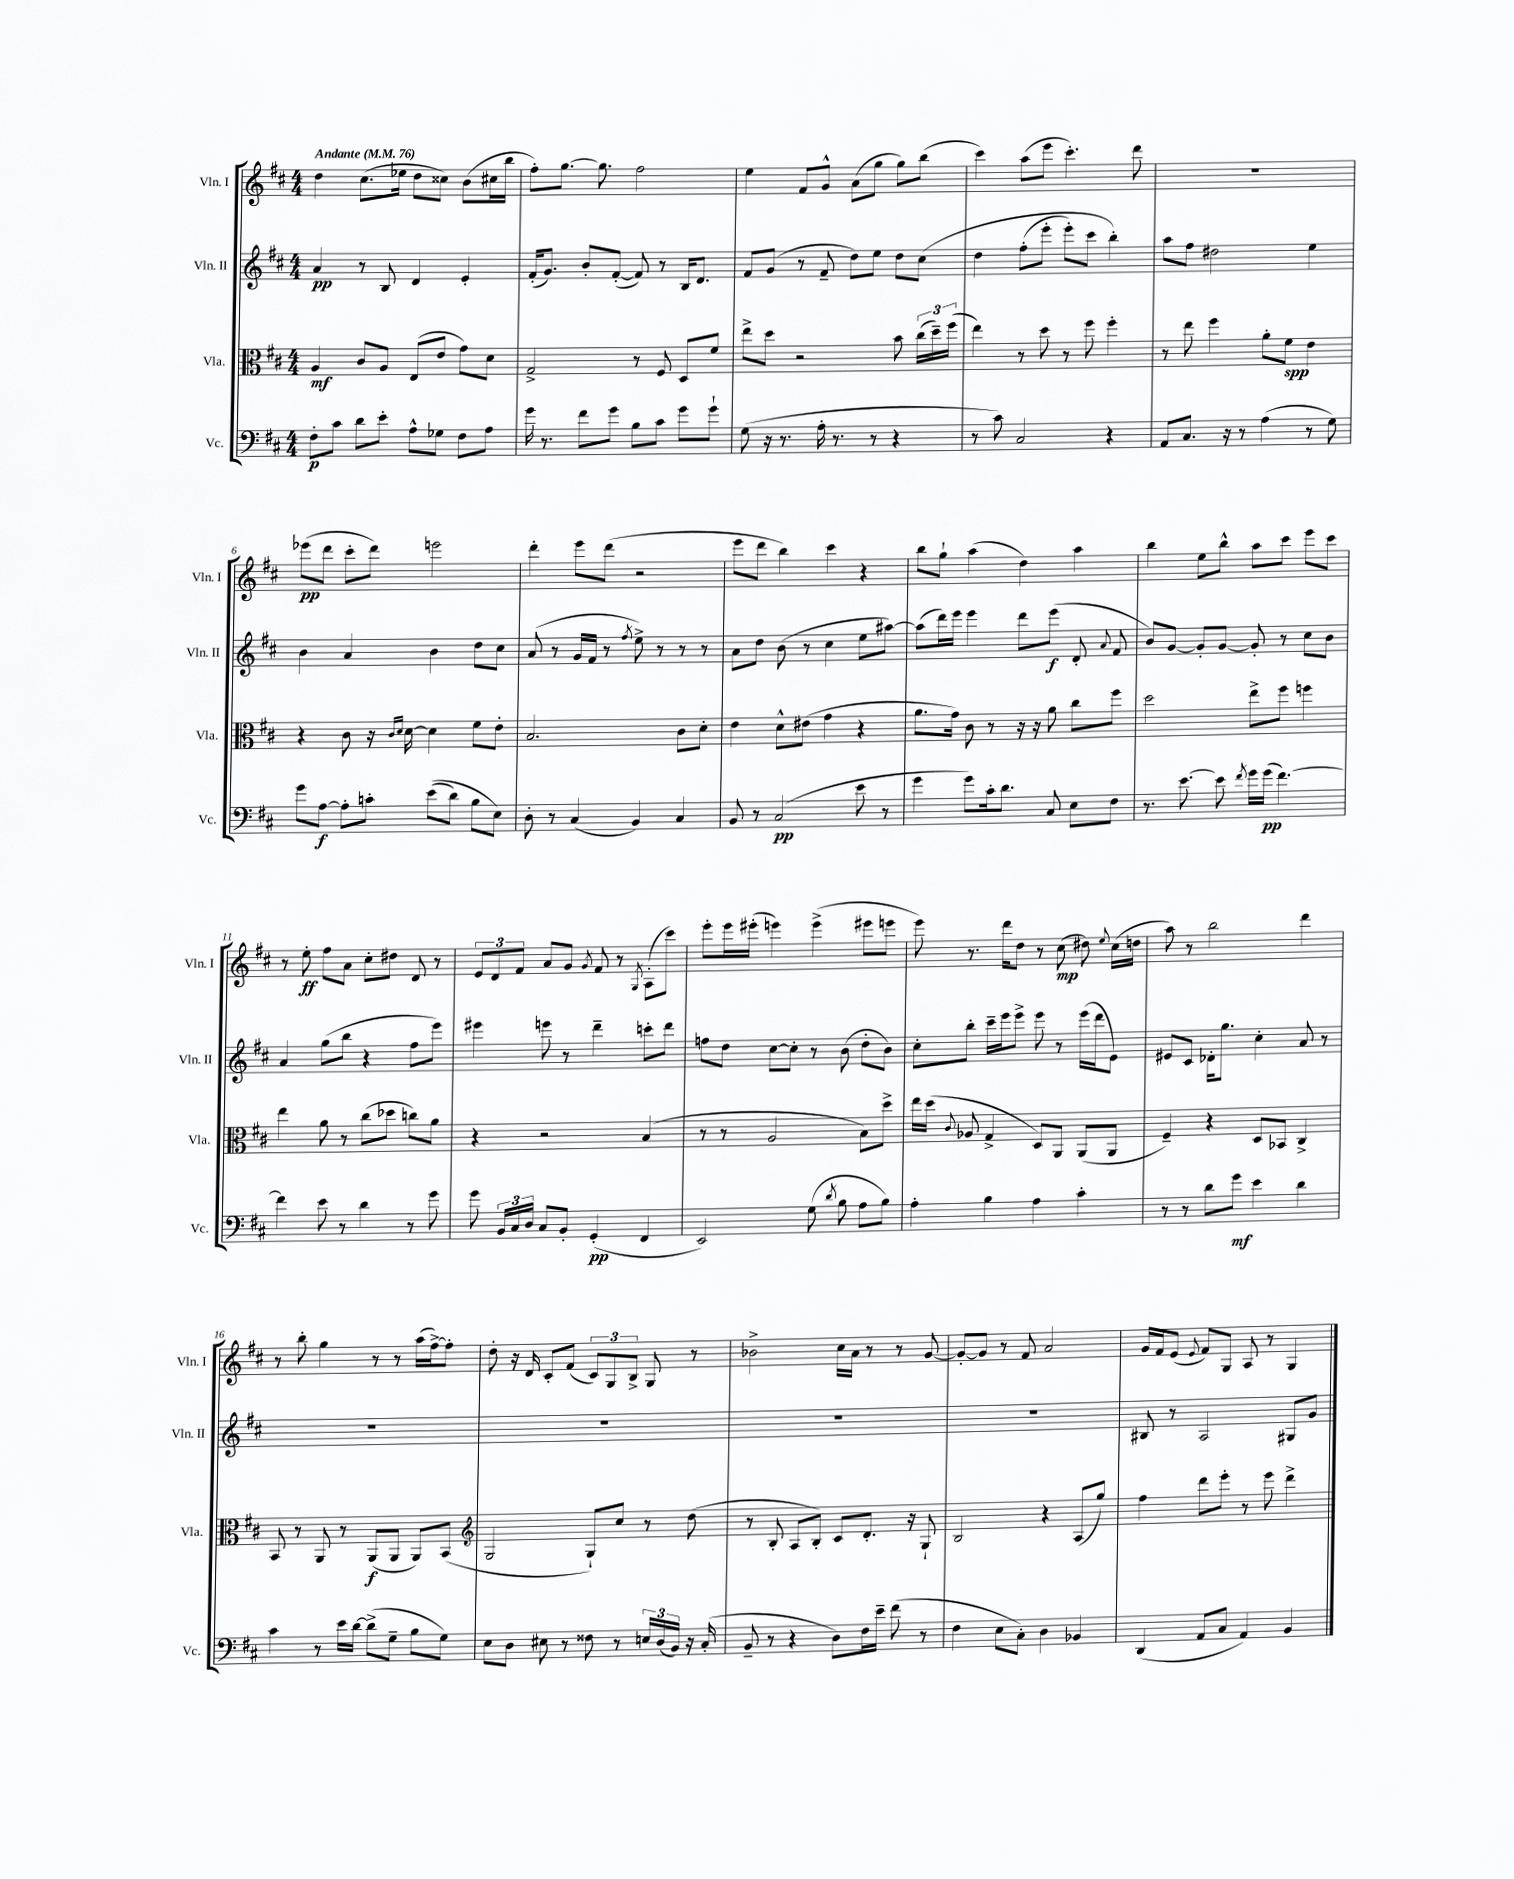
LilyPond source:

<<
\new StaffGroup <<
\new Staff = "s0" \with { instrumentName = "Vln. I" shortInstrumentName = "Vln. I" } {
    \clef treble \key d \major \numericTimeSignature \time 4/4 \tempo "Andante" 4 = 76
    \autoBeamOff d''4 cis''8.[( ees''16] d''8[ cisis''8]) b'8[( cis''16 b''16] |
    fis''8[-.) g''8.]~ g''8. fis''2 |
    e''4 fis'8[ g'8]-^ a'8[( g''8] g''8[) b''8]( |
    cis'''4) a''8[( e'''8] cis'''4.-.) d'''8 |
    R1 |
    ees'''8[\pp( d'''8] cis'''8[-. d'''8]) e'''2 |
    d'''4-. e'''8[ d'''8]( r2 |
    e'''8[ d'''8] b''4) cis'''4 r4 |
    b''8[ g''8]-! a''4( d''4) a''4 |
    b''4 e''8[ b''8]-^ a''8[ cis'''8] e'''8[ cis'''8] |
    r8 e''8-.\ff fis''8[ a'8] cis''8[-. dis''8] d'8 r8 |
    \tuplet 3/2 { e'8[ d'8 fis'8] } a'8[ g'8] \acciaccatura { g'8 } fis'8 r8 \acciaccatura { g8 } a8[-.( cis'''8]) |
    e'''8[-. e'''16 eis'''16]-.( e'''4) e'''4->( eis'''8[ e'''8] |
    e'''8) r8. d'''16[ d''8] r8 cis''8\mp( dis''8) \appoggiatura { e''8 } cis''16[( d''16] |
    a''8) r8 b''2 d'''4 |
    r8 b''8-. g''4 r8 r8 a''16[( fis''16~->) fis''8]-. |
    d''8-. r16 d'16 cis'8[-. fis'8]( \tuplet 3/2 { cis'8[) g8 b8]-> } g8 r8 |
    bes'2-> cis''16[ a'16] r8 r8 g'8~ |
    g'8[~-. g'8] r8 fis'8 a'2 |
    g'16[ fis'16 e'8]( \appoggiatura { e'8 } fis'8[) g8] a8 r8 g4 \bar "|." |
}
\new Staff = "s1" \with { instrumentName = "Vln. II" shortInstrumentName = "Vln. II" } {
    \clef treble \key d \major \numericTimeSignature \time 4/4
    \autoBeamOff a'4\pp r8 b8 d'4 e'4-. |
    fis'16[-.( g'8.]) b'8[-. fis'8]~-.( fis'8) r8 b16[ d'8.] |
    fis'8[ g'8]( r8 fis'8-- d''8[) e''8] d''8[ cis''8]\( |
    d''4 fis''8[-.( e'''8]-. e'''8[-.) cis'''8] b''4-.\) |
    a''8[ fis''8] dis''2 e''4 |
    b'4 a'4 b'4 d''8[ cis''8] |
    a'8( r8 g'16[ fis'16] r8 \acciaccatura { fis''8 } e''8->) r8 r8 r8 |
    a'8[ d''8] b'8( r8 cis''4 e''8[ ais''8]~) |
    ais''8[( d'''16) e'''16] e'''4 d'''8[ e'''8]\f( d'8-. \appoggiatura { a'8 } fis'8 |
    b'8[) g'8]~ g'8[-. g'8]~ g'8-. r8 cis''8[ b'8] |
    a'4 g''8[( b''8] r4 fis''8[ e'''8]) |
    eis'''4 e'''8 r8 d'''4-- c'''8[-. d'''8] |
    f''8[ d''8] cis''8[~ cis''8]-. r8 b'8( d''8[-. b'8]) |
    cis''8[-. b''8]-. cis'''16[-- e'''16 e'''8]-> e'''8 r8 e'''16[( d'''16 e'8]) |
    eis'8[ cis'8] des'16[-. g''8.] cis''4-. a'8 r8 |
    R1 |
    R1 |
    R1 |
    R1 |
    bis8 r8 a2 gis8[ g'8] \bar "|." |
}
\new Staff = "s2" \with { instrumentName = "Vla." shortInstrumentName = "Vla." } {
    \clef alto \key d \major \numericTimeSignature \time 4/4
    \autoBeamOff a4\mf cis'8[ a8] e8[( e'8] g'8[) d'8] |
    g2-> r8 fis8 d8[ fis'8] |
    e''8[-> d''8] r2 b'8 \tuplet 3/2 { cis''16[( d''16--) fis''16]( } |
    e''4) r8 d''8 r8 fis''8 fis''4-. |
    r8 e''8 fis''4 a'8[-. fis'8]\spp e'4 |
    r4 cis'8 r16 \grace { cis'16[ d'16] } d'16~ d'4 fis'8[ e'8]-. |
    b2. cis'8[ d'8]-. |
    e'4 d'8[-^ eis'8]( g'4 r4 |
    a'8.[ g'16]) cis'8 r8 r16 r16 a'8 cis''8[ fis''8] |
    d''2 e''8[-> fis''8] f''4 |
    e''4 a'8 r8 cis''8[( des''8] c''8[) a'8] |
    r4 r2 b4( |
    r8 r8 a2 b8[) d''8]-> |
    e''16[ d''16]( \appoggiatura { cis'8 } aes8 g4-> d8[) a,8] a,8[( a,8] |
    fis4--) r4 d8[ bes,8] cis4-> |
    b,8 r8 a,8 r8 a,8[\f( a,8] a,8[) b,8]( |
    \clef treble g2 g8[-!) cis''8] r8 d''8( |
    r8 b8-. a8[ b8]-.) cis'8[ d'8.]-. r16 g8-! |
    b2 r4 a8[( g''8]) |
    fis''4 d'''8[ e'''8]-. r8 e'''8 d'''4-> \bar "|." |
}
\new Staff = "s3" \with { instrumentName = "Vc." shortInstrumentName = "Vc." } {
    \clef bass \key d \major \numericTimeSignature \time 4/4
    \autoBeamOff fis8[-.\p cis'8] d'8[ e'8]-. a8[-^ ges8] fis8[ a8] |
    g'16 r8. fis'8[ g'8] b8[ cis'8] g'8[ g'8]-! |
    g8( r16 r8. a16-. r8. r8 r4 |
    r8 cis'8) cis2 r4 |
    a,8[ cis8.] r16 r8 a4( r8 g8) |
    g'8[ a8]~\f a8[-. c'8]-. e'8[(\( d'8]) b8[ e8]\) |
    d8-. r8 cis4( b,4) cis4 |
    b,8 r8 cis2\pp( e'8 r8 |
    g'4 g'8[) cis'16-. d'8.] cis8 e8[ fis8] |
    r8. e'8.~ e'8 \acciaccatura { fis'8 } g'16[ g'16]\pp( fis'4.~) |
    fis'4 e'8 r8 d'4 r8 g'8 |
    g'8 \tuplet 3/2 { b,16[ cis16 d16] } cis8[ b,8]-. g,4-.\pp( fis,4 |
    e,2) g8( \acciaccatura { d'8 } b8 a8[ b8]) |
    a4-. b4 a4 cis'4-. |
    r8 r8 d'8[ g'8]\mf e'4 d'4 |
    cis'4 r8 e'16[ d'16]~ d'8[->( g8]-- b8[ g8]) |
    e8[ d8] eis8 r8 fisis8 r8 \tuplet 3/2 { e16[ d16( b,16]) } r16 cis16-.( |
    b,8-- r8 r4 d8[) fis16 e'16]-- fis'8( r8 |
    fis4 e8[ cis8]-.) d4 bes,4 |
    d,4( a,8[ cis8] a,4) b,4 \bar "|." |
}
>>
>>
